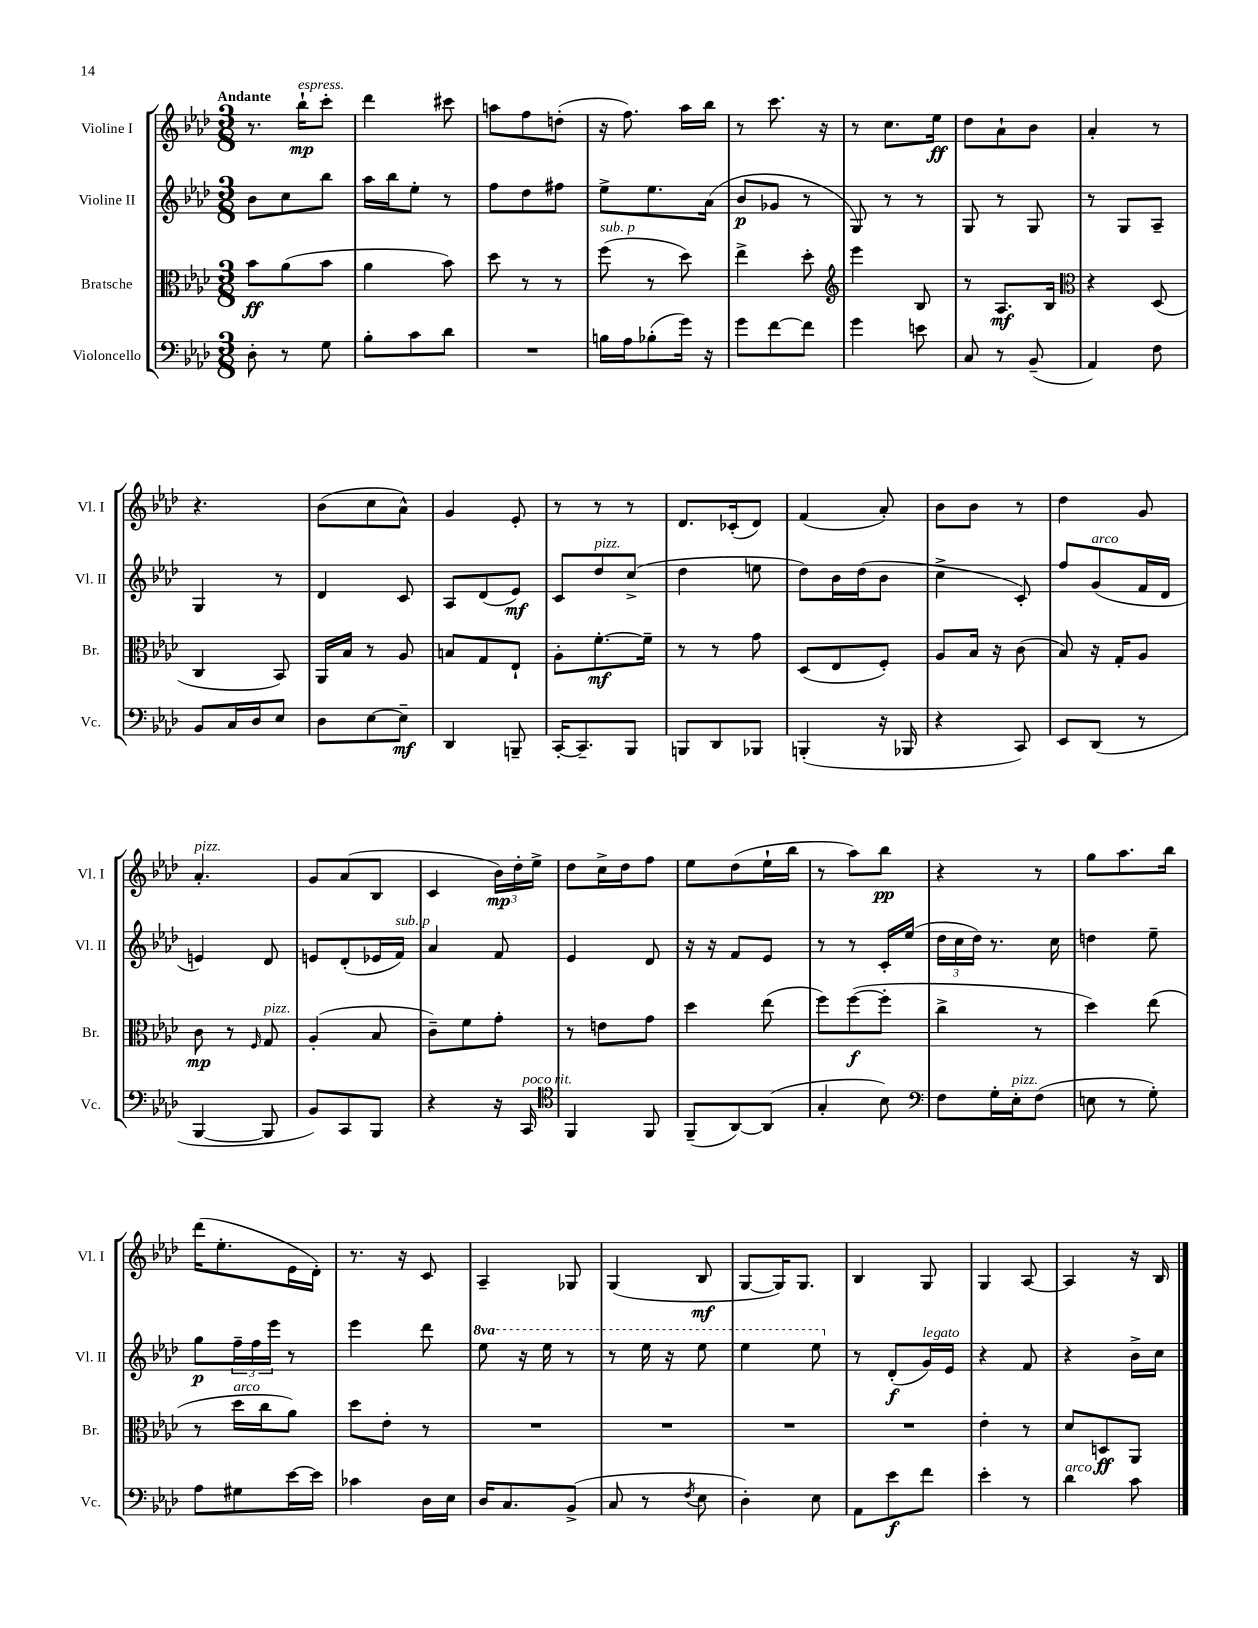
<<
\new StaffGroup <<
\new Staff = "s0" \with { instrumentName = "Violine I" shortInstrumentName = "Vl. I" } {
    \clef treble \key aes \major \numericTimeSignature \time 3/8 \tempo "Andante"
    r8. bes''16-!\mp^\markup { \italic "espress." } c'''8-. |
    des'''4 cis'''8 |
    a''8 f''8 d''8-.( |
    r16 f''8.) aes''16 bes''16 |
    r8 c'''8. r16 |
    r8 c''8. ees''16\ff |
    des''8 aes'8-! bes'8 |
    aes'4-. r8 |
    r4. |
    bes'8( c''8 aes'8-^) |
    g'4 ees'8-. |
    r8 r8 r8 |
    des'8. ces'16-.( des'8) |
    f'4( aes'8-.) |
    bes'8 bes'8 r8 |
    des''4 g'8 |
    aes'4.-.^\markup { \italic "pizz." } |
    g'8 aes'8( bes8 |
    c'4 \tuplet 3/2 { bes'16\mp) des''16-. ees''16-> } |
    des''8 c''16-> des''16 f''8 |
    ees''8 des''8( ees''16-! bes''16 |
    r8 aes''8) bes''8\pp |
    r4 r8 |
    g''8 aes''8. bes''16 |
    des'''16( ees''8.-. ees'16 des'16-.) |
    r8. r16 c'8 |
    aes4-- ges8 |
    g4( bes8\mf |
    g8~ g16) g8. |
    bes4 g8 |
    g4 aes8~ |
    aes4 r16 bes16 \bar "|." |
}
\new Staff = "s1" \with { instrumentName = "Violine II" shortInstrumentName = "Vl. II" } {
    \clef treble \key aes \major \numericTimeSignature \time 3/8 \set Staff.ottavationMarkups = #ottavation-simple-ordinals
    bes'8 c''8 bes''8 |
    aes''16 bes''16 ees''8-. r8 |
    f''8 des''8 fis''8 |
    ees''8-> ees''8. aes'16( |
    bes'8\p ges'8 r8 |
    g8) r8 r8 |
    g8 r8 g8 |
    r8 g8 aes8-- |
    g4 r8 |
    des'4 c'8 |
    aes8 des'8( ees'8\mf) |
    c'8 des''8^\markup { \italic "pizz." } c''8->( |
    des''4 e''8 |
    des''8) bes'16 des''16( bes'8 |
    c''4-> c'8-.) |
    f''8 g'8^\markup { \italic "arco" }( f'16 des'16 |
    e'4) des'8 |
    e'8 des'8-.( ees'16 f'16^\markup { \italic "sub. p" }) |
    aes'4 f'8 |
    ees'4 des'8 |
    r16 r16 f'8 ees'8 |
    r8 r8 c'16-. ees''16( |
    \tuplet 3/2 { des''16 c''16 des''16) } r8. c''16 |
    d''4 ees''8-- |
    g''8\p \tuplet 3/2 { f''16-- f''16 ees'''16 } r8 |
    ees'''4 des'''8 |
    \ottava #1 ees'''8 r16 ees'''16 r8 |
    r8 ees'''16 r16 ees'''8 |
    ees'''4 ees'''8 \ottava #0 |
    r8 des'8-.\f( g'16^\markup { \italic "legato" }) ees'16 |
    r4 f'8 |
    r4 bes'16-> c''16 \bar "|." |
}
\new Staff = "s2" \with { instrumentName = "Bratsche" shortInstrumentName = "Br." } {
    \clef alto \key aes \major \numericTimeSignature \time 3/8
    bes'8\ff aes'8( bes'8 |
    aes'4 bes'8) |
    des''8 r8 r8 |
    f''8^\markup { \italic "sub. p" }( r8 des''8) |
    ees''4-> des''8-. |
    \clef treble ees'''4 bes8 |
    r8 aes8.\mf bes16 |
    \clef alto r4 des8( |
    c4 bes,8) |
    aes,16 bes16 r8 aes8 |
    b8 g8 ees8-! |
    aes8-. f'8.~-.\mf f'16-- |
    r8 r8 g'8 |
    des8( ees8 f8-.) |
    aes8 bes16 r16 c'8( |
    bes8) r16 g16-. aes8 |
    c'8\mp r8 \grace { f16 } g8^\markup { \italic "pizz." } |
    aes4-.( bes8 |
    c'8--) f'8 g'8-. |
    r8 e'8 g'8 |
    des''4 ees''8( |
    f''8) f''8~\f( f''8-. |
    c''4-> r8 |
    des''4) ees''8( |
    r8 des''16^\markup { \italic "arco" } c''16 aes'8) |
    des''8 ees'8-. r8 |
    R4. |
    R4. |
    R4. |
    R4. |
    ees'4-. r8 |
    des'8 d8\ff aes,8 \bar "|." |
}
\new Staff = "s3" \with { instrumentName = "Violoncello" shortInstrumentName = "Vc." } {
    \clef bass \key aes \major \numericTimeSignature \time 3/8
    des8-. r8 g8 |
    bes8-. c'8 des'8 |
    R4. |
    b16 aes16 bes8-.( g'16) r16 |
    g'8 f'8~ f'8 |
    g'4 e'8 |
    c8 r8 bes,8--( |
    aes,4) f8 |
    bes,8 c16 des16 ees8 |
    des8 ees8~ ees8--\mf |
    des,4 b,,8-- |
    c,16~-. c,8.-- bes,,8 |
    b,,8 des,8 bes,,8 |
    b,,4-.( r16 bes,,16 |
    r4 c,8) |
    ees,8 des,8( r8 |
    bes,,4~ bes,,8 |
    bes,8) c,8 bes,,8 |
    r4 r16 c,16^\markup { \italic "poco rit." } |
    \clef tenor f,4 f,8 |
    f,8--( aes,8~) aes,8( |
    g4-. bes8) |
    \clef bass f8 g16-. ees16-.^\markup { \italic "pizz." } f8( |
    e8 r8 g8-.) |
    aes8 gis8 ees'16~ ees'16 |
    ces'4 des16 ees16 |
    des16 c8. bes,8->( |
    c8 r8 \acciaccatura { f8 } ees8 |
    des4-.) ees8 |
    aes,8 ees'8\f f'8 |
    ees'4-. r8 |
    des'4^\markup { \italic "arco" } c'8 \bar "|." |
}
>>
>>
\layout { \context { \Score \remove "Bar_number_engraver" } }
